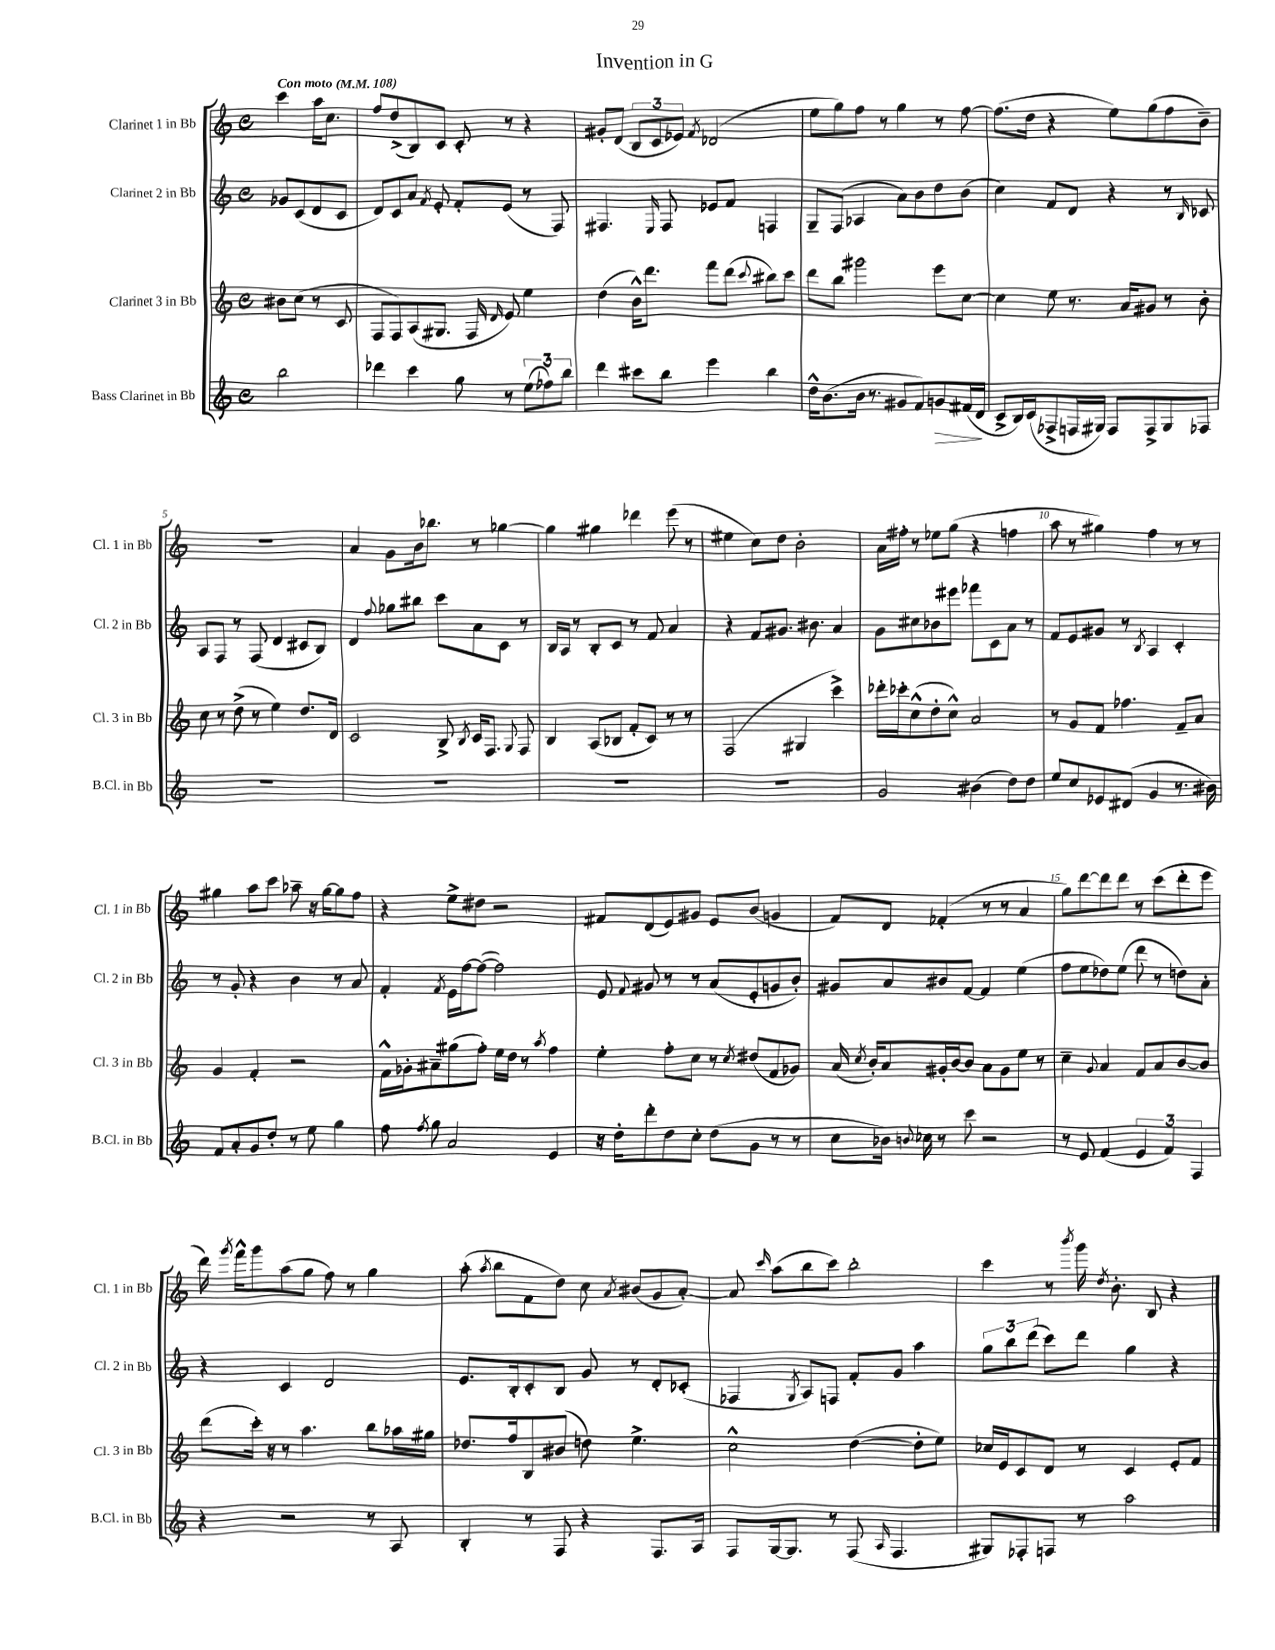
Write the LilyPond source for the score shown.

\header { title = "Invention in G" }
<<
\new StaffGroup <<
\new Staff = "s0" \with { instrumentName = "Clarinet 1 in Bb" shortInstrumentName = "Cl. 1 in Bb" } {
    \clef treble \key c \major \defaultTimeSignature \time 4/4 \partial 2 \tempo "Con moto" 4 = 108
    \autoBeamOff c'''4 a''16[ c''8.] |
    f''8[ d''8->( b8) c'8] c'8-. r8 r4 |
    gis'8[-. d'8]( \tuplet 3/2 { b8[ c'8 ees'8]) } \acciaccatura { f'8 } des'2( |
    e''8[ g''8) f''8] r8 g''4 r8 f''8~ |
    f''8.[( d''16] r4 e''8[) g''8( f''8 b'8]--) |
    R1 |
    a'4 g'8[ b'16 bes''8.] r8 ges''4~ |
    ges''4 gis''4 des'''4 e'''8( r8 |
    eis''4 c''8[) d''8] b'2-. |
    a'16[ fis''16]-. r8 ees''8[ g''8]( r4 f''4 |
    a''8 r8 gis''4) f''4 r8 r8 |
    gis''4 a''8[ c'''8] aes''8-- r16 gis''16[~ gis''8 f''8] |
    r4 e''8[-> dis''8] r2 |
    fis'8[ d'8( e'8) gis'8] e'8[ b'8]( g'4 |
    f'8[) d'8] fes'4-.( r8 r8 a'4 |
    g''8[) d'''8~ d'''8 d'''8] r8 c'''8[( d'''8-. e'''8] |
    d'''16) \acciaccatura { g'''8 } f'''16[-^ g'''8 a''8( g''8] f''8) r8 g''4 |
    a''8-.( \acciaccatura { a''8 } b''8[ f'8 d''8]) c''8 \acciaccatura { a'8 } bis'8[( g'8 a'8]~-.) |
    a'8 \grace { c'''16 } a''8[( b''8 c'''8]) b''2-. |
    c'''4 r8 \acciaccatura { b'''8 } g'''16 \acciaccatura { d''8 } b'8.-. b8 r4 \bar "|." |
}
\new Staff = "s1" \with { instrumentName = "Clarinet 2 in Bb" shortInstrumentName = "Cl. 2 in Bb" } {
    \clef treble \key c \major \defaultTimeSignature \time 4/4 \partial 2
    \autoBeamOff ges'8[ c'8( d'8 c'8] |
    d'8[) c'8 a'8] \acciaccatura { f'8 } e'8-. f'8[-. e'8]( r8 f8) |
    fis4. \grace { e16 } fis8 ees'8[ f'8] f4 |
    g8[-- f8]( aes4 a'8[) b'8 d''8 b'8]( |
    c''4) f'8[ d'8] r4 r8 \grace { b16 } ces'8 |
    a8[ f8] r8 f8( d'4 cis'8[ b8]) |
    d'4 \appoggiatura { f''8 } ges''8[ bis''8] c'''8[ a'8 c'8] r8 |
    b16[ a16] r8 b8[-. c'8] r8 f'8 a'4 |
    r4 f'8[ gis'8.] bis'8. a'4 |
    g'8[ cis''8 bes'8 eis'''8] fes'''8[ c'8 a'8] r8 |
    f'8[ e'8 gis'8] r8 \acciaccatura { b8 } a4 c'4-. |
    r8 g'8-. r4 b'4 r8 a'8 |
    f'4-. \acciaccatura { f'8 } e'16[ f''16~ f''8]~( f''2) |
    e'8 \appoggiatura { f'8 } gis'8 r8 r8 a'8[( e'8-. g'8 b'8]-.) |
    gis'8[ a'8 bis'8 f'8]~ f'4 e''4( |
    f''8[ e''8 des''8) e''8]( d'''8 r8 d''8[) a'8]-. |
    r4 c'4 d'2 |
    e'8.[ b16-. c'8-. b8] g'8 r8 d'8[-. ces'8]-.( |
    fes4 \acciaccatura { g8 } a8[) f8] f'8[-. g'8] a''4 |
    \tuplet 3/2 { g''8[ b''8 d'''8]( } c'''8[) d'''8] g''4 r4 \bar "|." |
}
\new Staff = "s2" \with { instrumentName = "Clarinet 3 in Bb" shortInstrumentName = "Cl. 3 in Bb" } {
    \clef treble \key c \major \defaultTimeSignature \time 4/4 \partial 2
    \autoBeamOff bis'8[ c''8]( r8 c'8 |
    f8[ f8) a8( gis8.] f16 \grace { d'16 } e'8) e''4 |
    d''4( b'16[-^) d'''8.] f'''8[ d'''8]( \appoggiatura { c'''8 } bis''8[) c'''8] |
    d'''8[ b''8] gis'''2 e'''8[ c''8]~ |
    c''4 e''8 r8. a'16[ gis'8] r8 b'8-. |
    c''8 r8 d''8->( r8 e''4) d''8.[ d'16] |
    c'2 b8-> \acciaccatura { b8 } c'16[ f8.] \appoggiatura { g8 } f8 |
    b4 a8[( bes8] f'8[-. c'8]) r8 r8 |
    f2( gis4 c'''4->) |
    des'''16[-. ces'''16-. c''8-^( d''8-. c''8]-^) a'2 |
    r8 g'8[ f'8] fes''4. f'8[-- a'8] |
    g'4 f'4-. r2 |
    f'16[-^ ges'16-. ais'8-- gis''8( f''8]-.) e''16[ d''16] r8 \acciaccatura { a''8 } f''4 |
    e''4-. f''8[-. c''8] r8 \acciaccatura { c''8 } dis''8[( f'8 ges'8]) |
    a'16( \acciaccatura { c''8 } b'16[-.) a'8 gis'16-. b'16~ b'8] a'8[ gis'8 e''8] r8 |
    c''4-- \appoggiatura { g'8 } a'4 f'8[ a'8 b'8~ b'8] |
    d'''8[( c'''16]-.) r16 r8 a''4. b''8[ aes''16 gis''16] |
    des''8.[ f''16 b8 bis'8]( d''8) e''4.-> |
    c''2-^ d''4~( d''8[-. e''8]) |
    ces''16[ e'16 c'8 d'8] r8 c'4 e'8[-. f'8] \bar "|." |
}
\new Staff = "s3" \with { instrumentName = "Bass Clarinet in Bb" shortInstrumentName = "B.Cl. in Bb" } {
    \clef treble \key c \major \defaultTimeSignature \time 4/4 \partial 2
    \autoBeamOff b''2 |
    des'''4 c'''4 g''8 r8 \tuplet 3/2 { e''8[( fes''8) b''8] } |
    d'''4 cis'''8[ b''8] e'''4 b''4 |
    d''16[-^ b'8.( b'16] r8. gis'8[ f'8) g'8\> fis'16( d'16]\! |
    c'8[-> b16) c'16( fes8-> f16 gis16]) f8[ f8-> gis8 fes8] |
    R1 |
    R1 |
    R1 |
    R1 |
    g'2 bis'4( d''8[) d''8] |
    e''8[ c''8 ees'8 dis'8]( g'4 r8. bis'16) |
    f'8[ a'8-. g'8 d''8]-. r8 e''8 g''4 |
    f''8 \acciaccatura { f''8 } g''8 a'2 e'4 |
    r16 d''16[-. d'''8-. d''8 c''8]-. d''8[( g'8] r8 r8 |
    c''8[ bes'16]) \appoggiatura { b'8 } ces''16 r8 c'''8 r2 |
    r8 e'8 f'4( \tuplet 3/2 { e'4 f'4) f4 } |
    r4 r2 r8 a8 |
    b4-. r8 f8 r4 f8.[ a16] |
    f8[ g16~ g8.] r8 f8( \grace { a16 } f4. |
    gis8[) fes8-. f8] r8 a''2 \bar "|." |
}
>>
>>
\layout { \context { \Score \override BarNumber.break-visibility = ##(#f #t #t) barNumberVisibility = #(every-nth-bar-number-visible 5) } }
